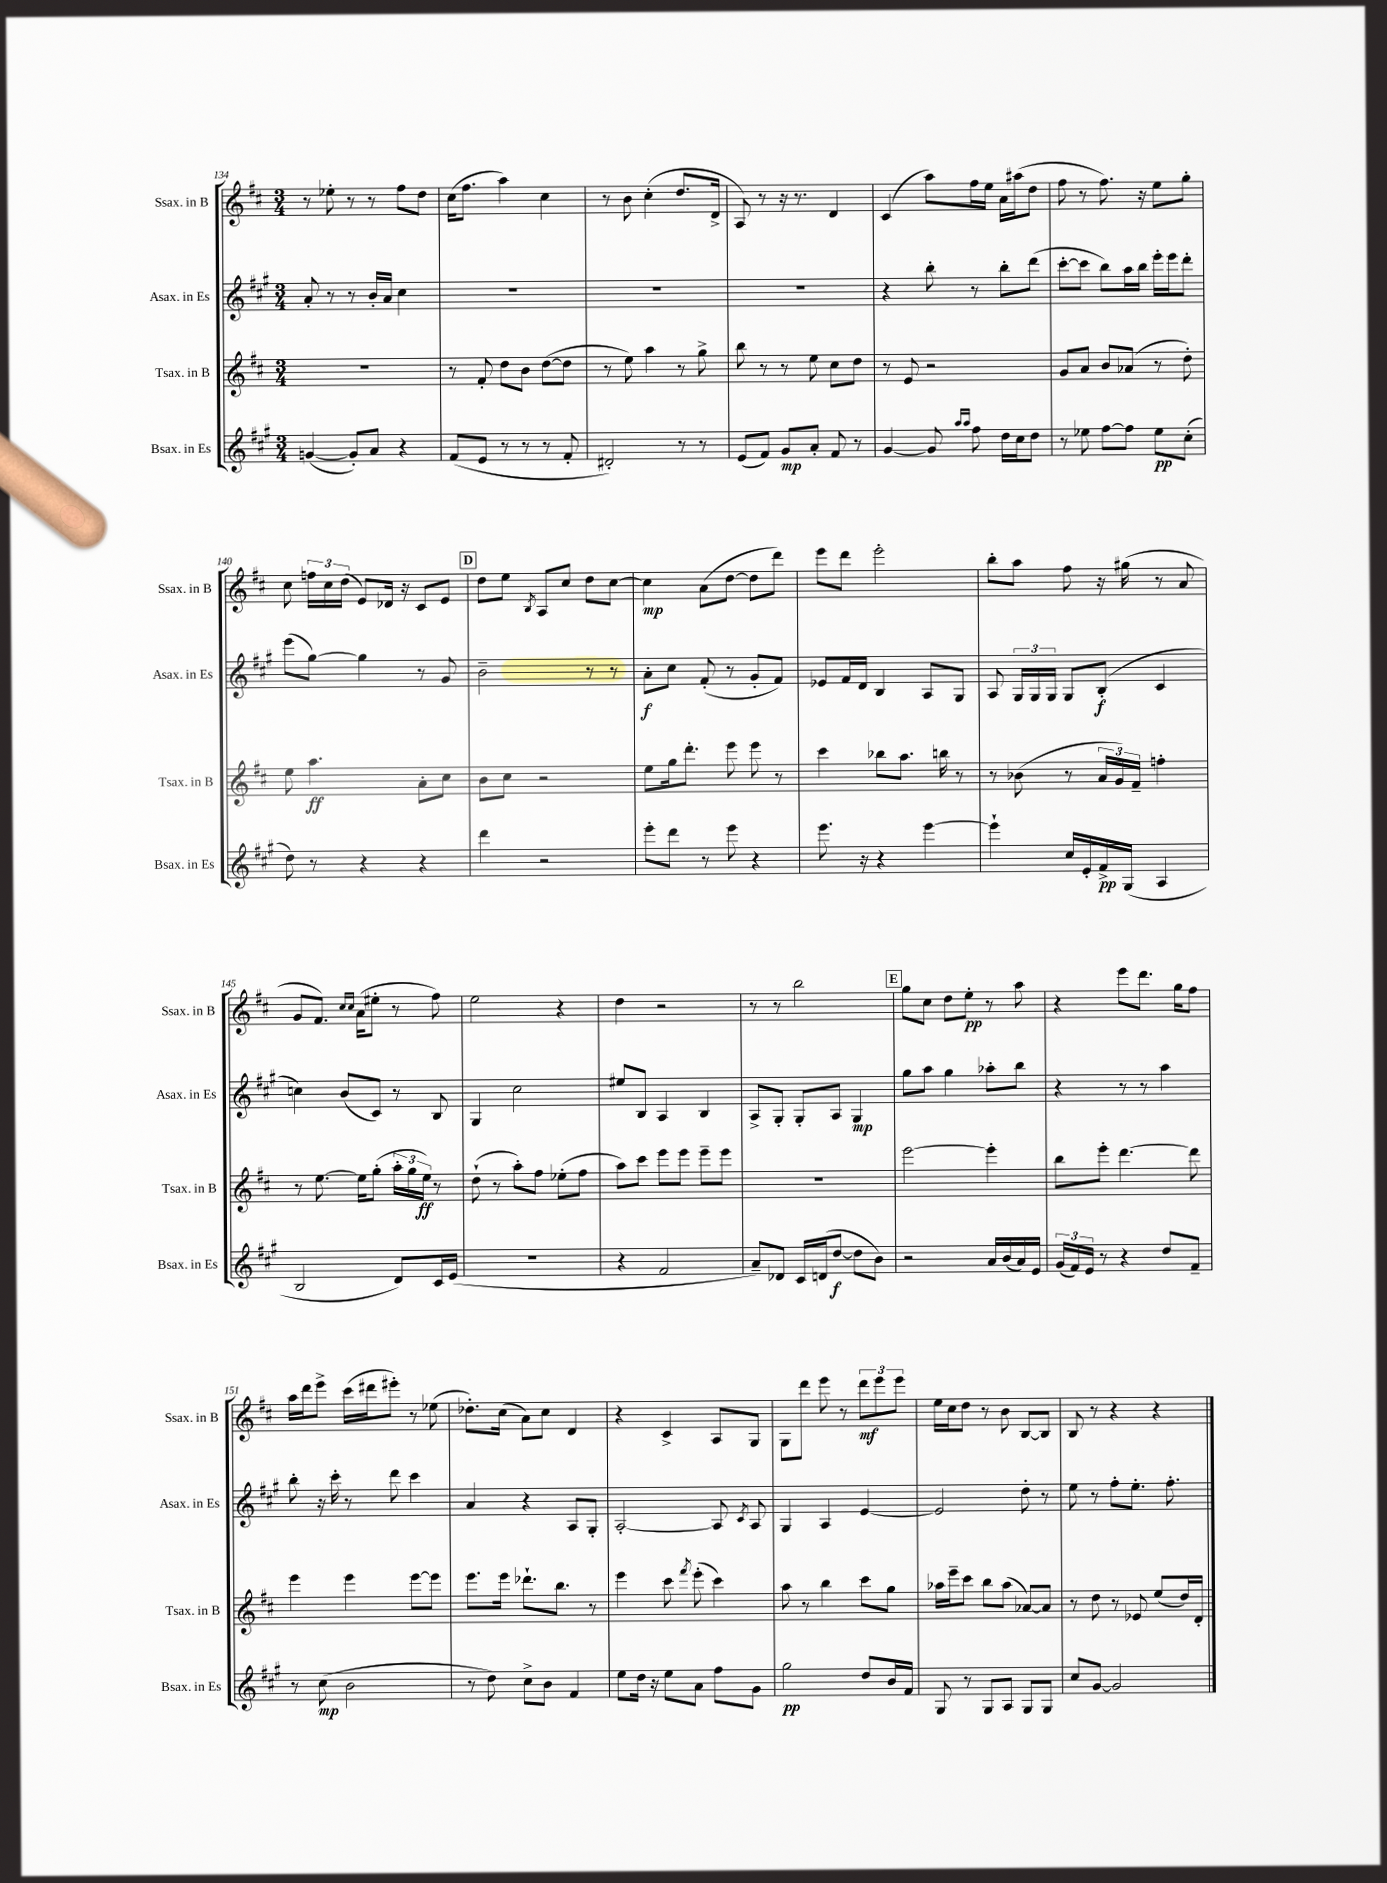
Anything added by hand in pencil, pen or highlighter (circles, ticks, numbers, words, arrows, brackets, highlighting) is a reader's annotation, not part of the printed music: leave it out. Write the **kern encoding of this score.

**kern	**kern	**kern	**kern
*staff4	*staff3	*staff2	*staff1
*clefG2	*clefG2	*clefG2	*clefG2
*k[f#c#g#]	*k[f#c#]	*k[f#c#g#]	*k[f#c#]
*M3/4	*M3/4	*M3/4	*M3/4
([4g	2.r	8a'	8r
.	.	8r	8ee-'
8g'])	.	8r	8r
8a	.	16b'	8r
.	.	16a	.
4r	.	4cc#	8ff#
.	.	.	8dd
=	=	=	=
(8f#	8r	2.r	(16cc#
.	.	.	8.ff#
8e	8f#'	.	.
8r	8dd	.	4aa)
8r	8b	.	.
8r	([8dd	.	4cc#
8f#'	8dd]	.	.
=	=	=	=
2d#')	8r	2.r	8r
.	8ee)	.	8b
.	4aa	.	(4cc#'
8r	8r	.	8.dd
8r	8gg^	.	.
.	.	.	16d^
=	=	=	=
(8e	8bb	2.r	8A)
8f#)	8r	.	8r
8g#	8r	.	16r
.	.	.	8.r
8a'	8ee	.	.
8f#	8cc#	.	4d
8r	8dd	.	.
=	=	=	=
[4g#	8r	4r	(4c#
.	8e	.	.
8g#]	2r	8bb'	8aa)
16qqaa	.	.	.
16qqaa	.	.	.
8ff#	.	8r	16ff#
.	.	.	16ee
16dd	.	8bb'	16a
16cc#	.	.	(16aa#
8dd	.	(8ddd	8dd
=	=	=	=
8r	8g	[8ccc#'	8ff#
8ee-	8a	8ccc#]	8r
[8ff#	8b	8bb)	8.ff#)
8ff#]	(8a-	16aa	.
.	.	16bb	16r
8ee-	8r	16eee'	8ee
.	.	16eee	.
(8cc#'	8dd')	8ddd'	8gg'
=	=	=	=
8dd)	8ee	(8eee	8cc#
8r	4.aa	[8gg#)	24ff
.	.	.	24cc#
.	.	.	(24dd
4r	.	4gg#]	8e)
.	.	.	16d-
.	.	.	16r
4r	8a'	8r	8c#
.	8cc#	8g#	8e
=	=	=	=
4ddd	8b	2b~	8dd
.	8cc#	.	8ee
.	.	.	8qB
2r	2r	.	8A
.	.	.	8cc#
.	.	8r	8dd
.	.	8r	[8cc#
=	=	=	=
8eee'	8ee	8a'	4cc#]
8ddd	16gg	8cc#	.
.	8.ddd'	.	.
8r	.	(8f#'	(8a
8eee	8eee	8r	[8dd
4r	8eee	8g#'	8dd]
.	8r	8f#)	8ddd)
=	=	=	=
8.eee	4ccc#	8e-	8eee
.	.	16f#	8ddd
16r	.	16d	.
4r	8bb-	4B	2eee'
.	8.aa	.	.
[4eee	.	8A	.
.	16bb	.	.
.	8r	8G#	.
=	=	=	=
4eee`]	8r	8A	8bb'
.	(8b-	24G#	8aa
.	.	24G#	.
.	.	24G#	.
16cc#	8r	8G#	8ff#
16e'	.	.	.
16f#^	24a	(8B'	16r
.	24g)	.	.
(16G#	.	.	(16gg#
.	24f#~	.	.
4A	4ff'	4c#	8r
.	.	.	8a
=	=	=	=
2B	8r	4cc)	8g
.	[8.ee	.	8.f#)
.	.	(8b	.
.	.	.	16qqcc#
.	.	.	16qqcc#
.	16ee]	.	(16a
.	(8gg'	8c#)	8ee#'
8d)	24aa'	8r	8r
.	24gg	.	.
.	24ee)	.	.
16c#	8r	8B	8ff#)
(16e	.	.	.
=	=	=	=
2.r	(8dd`	4G#	2ee
.	8r	.	.
.	8aa')	2cc#	.
.	8ff#	.	.
.	(8ee-'	.	4r
.	8ff#	.	.
=	=	=	=
4r	8aa)	8ee#	4dd
.	8ccc#	8B	.
2f#	8eee	4A	2r
.	8eee	.	.
.	8eee~	4B	.
.	8eee	.	.
=	=	=	=
8a~)	2.r	8A^	8r
8d-	.	8G#'	8r
16c#	.	8G#'	2bb
(16d	.	.	.
[8dd	.	8A	.
8dd]	.	4G#	.
8b)	.	.	.
=	=	=	=
2r	[2eee	8gg#	8gg
.	.	8aa	8cc#
.	.	4gg#	8dd
.	.	.	8ee'
16a	4eee']	8aa-'	8r
(16b	.	.	.
16a)	.	8bb	8aa
16e	.	.	.
=	=	=	=
(24g#	8bb	4r	4r
24f#)	.	.	.
24e	.	.	.
8r	8eee'	.	.
4r	[4.ddd	8r	8eee
.	.	8r	8.ddd
8dd	.	4aa	.
.	.	.	16gg
8f#~	8ddd]	.	8ff#
=	=	=	=
8r	4eee	8bb'	16aa
.	.	.	16ddd
(8cc#	.	16r	8eee^
.	.	16ccc#'	.
2b	4eee	8r	(16ccc#
.	.	.	16ddd#
.	.	8ddd	8eee#')
.	[8eee	4ccc#	8r
.	8eee]	.	(8ee-
=	=	=	=
8r	8.eee	4a	8.dd-')
8dd)	.	.	.
.	16eee	.	(16cc#
8cc#^	8.ddd-`	4r	8a)
8b	.	.	8cc#
.	8.bb	.	.
4f#	.	8A	4d
.	8r	8G#'	.
=	=	=	=
8ee	4eee	[2A'	4r
16dd	.	.	.
16r	.	.	.
8ee	8ccc#	.	4c#^
.	8qfff#	.	.
8a	(8eee'	.	.
8ff#	4ccc#)	8A]	8A
.	.	8qc#	.
8g#	.	8A	8G
=	=	=	=
2gg#	8aa	4G#	8G
.	8r	.	8ddd
.	4bb	4A	8eee
.	.	.	8r
8dd	8ccc#	[4e	12ddd
.	.	.	12eee
16b	8gg	.	.
.	.	.	12eee
16f#	.	.	.
=	=	=	=
8G#	16aa-	2e]	16ee
.	16eee~	.	16cc#
8r	8ccc#	.	8dd
8G#	8bb	.	8r
8A	(8aa-	.	8b
8G#	[8a-)	8dd'	[8B
8G#	8a-]	8r	8B]
=	=	=	=
8cc#	8r	8ee	8B
[8g#	8dd	8r	8r
2g#]	8r	8ff#'	4r
.	8e-	8.ee'	.
.	(8ee	.	4r
.	.	8.ff#'	.
.	16dd)	.	.
.	16d'	.	.
==	==	==	==
*-	*-	*-	*-
